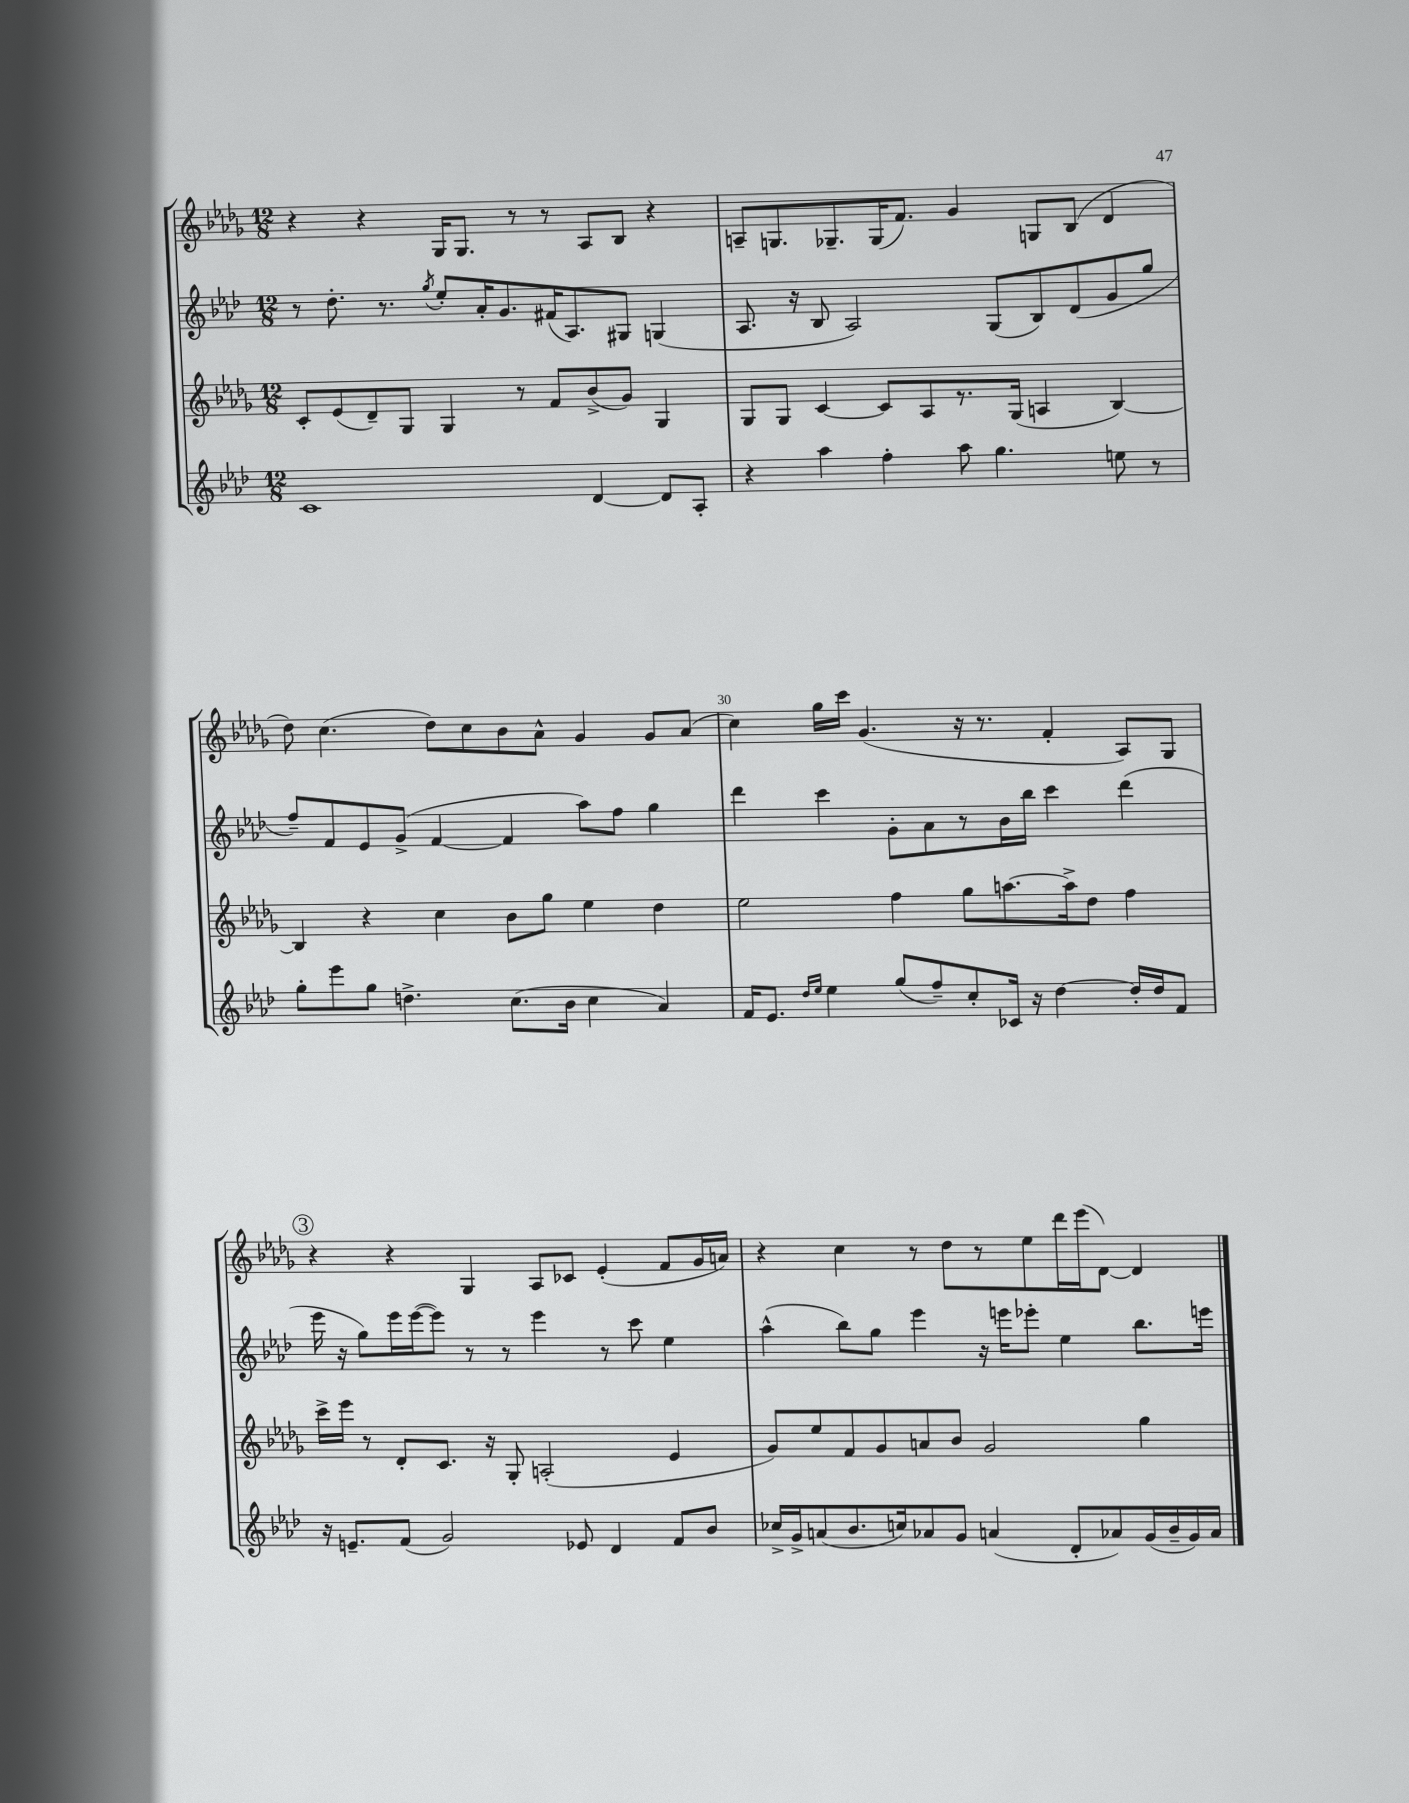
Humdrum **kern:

**kern	**kern	**kern	**kern
*part4	*part3	*part2	*part1
*staff4	*staff3	*staff2	*staff1
*clefG2	*clefG2	*clefG2	*clefG2
*k[b-e-a-d-]	*k[b-e-a-d-g-]	*k[b-e-a-d-]	*k[b-e-a-d-g-]
*M12/8	*M12/8	*M12/8	*M12/8
=27	=27	=27	=27
1c	8c'/L	8r	4r
.	(8e-/	8.dd-'\	.
.	8d-~/)	.	4r
.	.	8.r	.
.	8G-/J	.	.
.	.	8qgg/	.
.	4G-/	8ee-'/L	16G-/KL
.	.	.	8.G-/J
.	.	16a-'/K	.
.	.	8.g/	.
.	8r	.	8r
.	8f/L	(16f#X/K	8r
.	.	8.A-/)	.
[4d-/	(8b-^/	.	8A-/L
.	8g-/J)	8G#X/J	8B-/J
8d-/L]	4G-/	(4Gn/	4r
8A-'/J	.	.	.
=28	=28	=28	=28
4r	8G-/L	8.A-/	8An~/L
.	8G-/J	.	8.Gn/
.	.	16r	.
4aa-\	[4c/	8B-/	.
.	.	.	8.G-X~/
.	.	2A-/)	.
4ff'\	8c/L]	.	(16G-/K
.	.	.	8.f/J)
.	8A-/	.	.
8aa-\	8.r	.	4g-/
4.gg\	.	(8G/L	.
.	(16G-/Jk	.	.
.	4An/	8B-/)	8Gn/L
.	.	(8d-/	(8B-/J
8een\	[4B-/)	8g/	4d-/
8r	.	8gg/J	.
!!LO:LB:g=z
=29	=29	=29	=29
8gg'\L	4B-/]	8ff~/L)	8dd-\)
8eee-\	.	8f/	(4.cc\
8gg\J	4r	8e-/	.
4.ddn^\	.	(8g^/J	.
.	4cc\	[4f/	8dd-\L)
.	.	.	8cc\
(8.cc\L	8b-\L	4f/]	8b-\
.	8gg-\J	.	8a-^^\J
16b-\Jk	.	.	.
4cc\	4ee-\	8aa-\L)	4g-/
.	.	8ff\J	.
4a-/)	4dd-\	4gg\	8g-/L
.	.	.	(8a-/J
=30	=30	=30	=30
16f/KL	2ee-\	4ddd-\	4cc\)
8.e-/J	.	.	.
16qqdd-/LL	.	.	.
16qqee-/JJ	.	.	.
4ee-\	.	4ccc\	16gg-\LL
.	.	.	16ccc\JJ
.	.	.	(4.g-/
(8gg/L	4ff\	8g'\L	.
8ff~/)	.	8a-\	.
8cc'/	8gg-\L	8r	16r
.	.	.	8.r
16c-X/Jk	[8.aan\	16b-\L	.
16r	.	16bb-\JJ	.
[4dd-\	.	4ccc\	4f'/
.	16aa^\k]	.	.
.	8dd-\J	.	.
16dd-'/LL]	4ff\	(4ddd-\	8A-/L)
16dd-/J	.	.	.
8f/J	.	.	8G-/J
!!LO:LB:g=z
!!LO:REH:place=s1:t=3
=31	=31	=31	=31
16r	16ccc^\LL	16eee-\	4r
8.en~/L	16eee-\JJ	16r	.
.	8r	8gg\L)	.
(8f/J	8d-'/L	16eee-\L	4r
.	.	([16eee-\J	.
2g/)	8.c/J	8eee-\J])	.
.	.	8r	4G-/
.	16r	.	.
.	8G-'/	8r	.
.	(2An'/	4eee-\	8A-/L
8e-X/	.	.	8c-X/J
4d-/	.	8r	(4e-'/
.	.	8ccc\	.
8f/L	4e-/	4ee-\	8f/L
8b-/J	.	.	16g-/L
.	.	.	16an/JJ)
=32	=32	=32	=32
16cc-X^/LL	8g-/L)	(4aa-^^\	4r
16g^/J	.	.	.
(8an/	8ee-/	.	.
8.b-/	8f/	8bb-\L)	4cc\
.	8g-/	8gg\J	.
16ccn/k)	.	.	.
8a-X/	8an/	4eee-\	8r
8g/J	8b-/J	.	8dd-\L
(4an/	2g-/	16r	8r
.	.	16eeen\KL	.
.	.	8eee-X'\J	8ee-\
8d-'/L	.	4ee-\	16ddd-\L
.	.	.	(16eee-\J
8a-X/)	.	.	[8d-\J)
(16g/L	4gg-\	8.bb-\L	4d-/]
16b-~/	.	.	.
16g/)	.	.	.
16a-/JJ	.	16eeen\Jk	.
==	==	==	==
*-	*-	*-	*-
